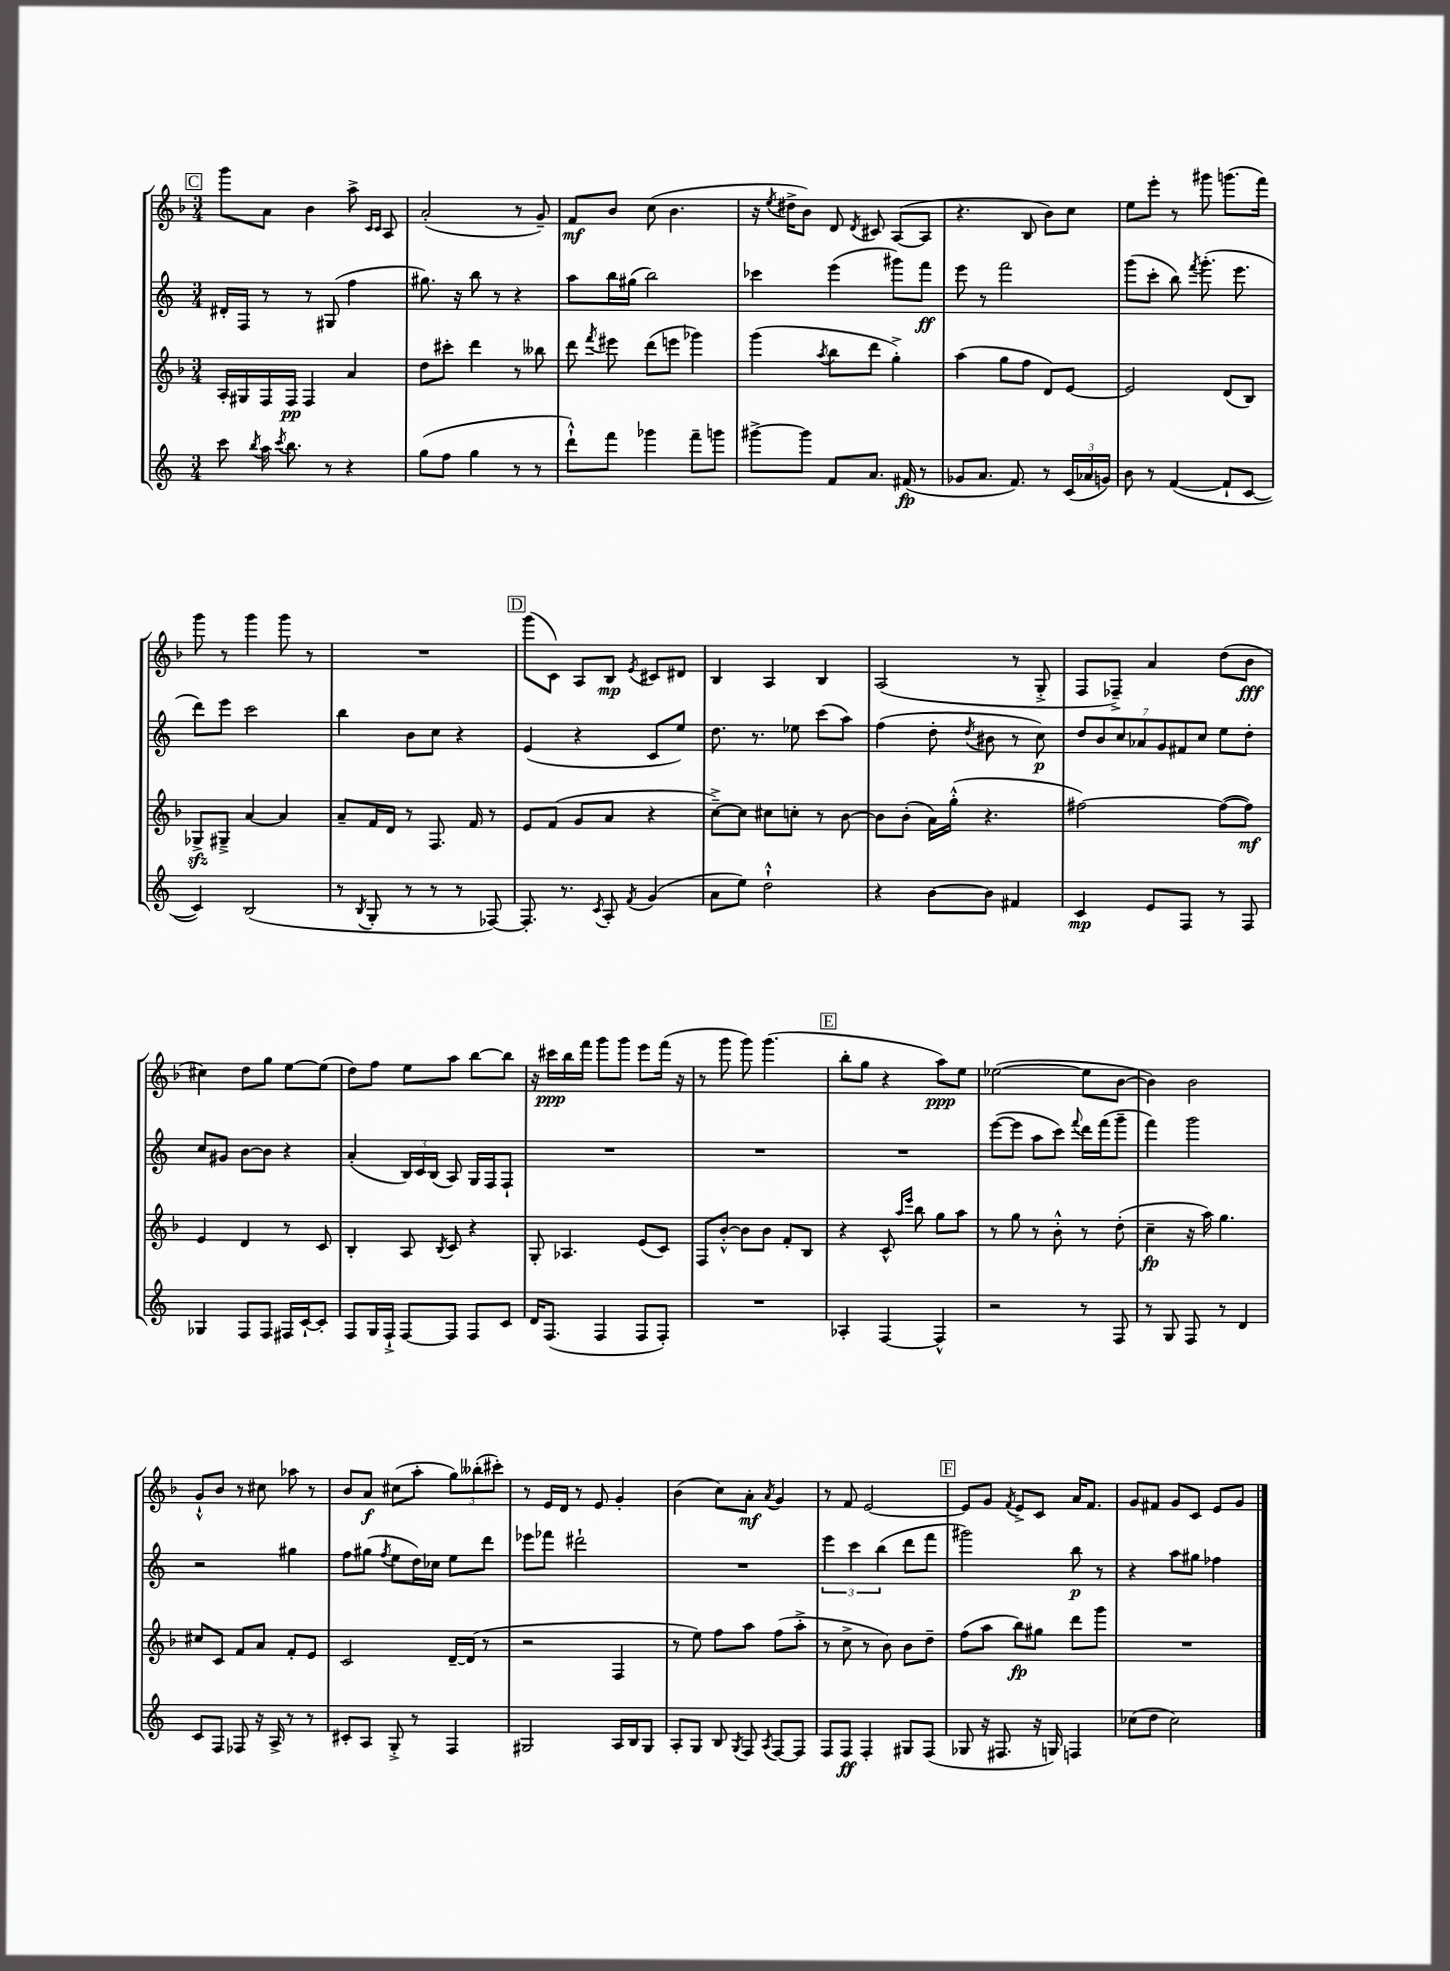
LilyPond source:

<<
\new StaffGroup <<
\new Staff = "s0" {
    \clef treble \key f \major \numericTimeSignature \time 3/4
    \autoBeamOff \mark \markup { \box "C" } g'''8[ a'8] bes'4 a''8-> \grace { c'16[ c'16] } a8 |
    a'2-.( r8 g'8--) |
    f'8[\mf bes'8] c''8( bes'4. |
    r16 \acciaccatura { e''8 } dis''16[-> bes'8]) d'8 \acciaccatura { d'8 } cis'8 a8[~( a8] |
    r4. bes8 bes'8[) c''8] |
    e''8[ e'''8]-. r8 gis'''8 g'''8.[( f'''16]) |
    g'''8 r8 g'''4 g'''8 r8 |
    R2. |
    \mark \markup { \box "D" } g'''8[( c'8]) a8[ bes8]\mp \acciaccatura { e'8 } cis'8[ dis'8] |
    bes4 a4 bes4 |
    a2( r8 g8-.-> |
    f8[ fes8]--->) a'4 d''8[( bes'8]\fff |
    cis''4) d''8[ g''8] e''8[~ e''8]( |
    d''8[) f''8] e''8[ a''8] bes''8[~ bes''8] |
    r16 cis'''16[\ppp bes''16 f'''16] g'''8[ g'''8] e'''8[ f'''16]( r16 |
    r8 g'''8 g'''8) g'''4.( |
    \mark \markup { \box "E" } bes''8[-. g''8] r4 a''8[\ppp) e''8] |
    ees''2~( ees''8[ bes'8]~ |
    bes'4) bes'2 |
    g'8[-!-^ bes'8] r8 cis''8 aes''8 r8 |
    bes'8[ a'8]\f cis''8[( a''8]-. \tuplet 3/2 { g''8[) beses''8-.( cis'''8]-.) } |
    r8 e'16[ d'16] r8 e'8 g'4-. |
    bes'4( c''8[) a'8]-.\mf \acciaccatura { a'8 } g'4 |
    r8 f'8 e'2~ |
    \mark \markup { \box "F" } e'8[ g'8] \acciaccatura { f'8 } e'8[-> c'8] a'16[ f'8.] |
    g'8[ fis'8] g'8[ c'8] e'8[ g'8] \bar "|." |
}
\new Staff = "s1" {
    \clef treble \key c \major \numericTimeSignature \time 3/4
    \autoBeamOff \mark \markup { \box "C" } dis'16[-. f16] r8 r8 gis8( f''4 |
    gis''8.) r16 b''8 r8 r4 |
    a''8[ b''16 gis''16]( b''2) |
    ces'''4 e'''4( gis'''8[) f'''8]\ff |
    e'''8 r8 f'''2 |
    g'''8[( c'''8]-. b''8) \acciaccatura { f'''8 } g'''8.-.( e'''8. |
    d'''8[) e'''8] c'''2 |
    b''4 b'8[ c''8] r4 |
    \mark \markup { \box "D" } e'4( r4 c'8[ e''8]) |
    d''8. r8. ees''8 c'''8[( a''8]) |
    f''4( d''8-. \acciaccatura { d''8 } bis'8 r8 c''8\p) |
    \tuplet 7/4 { d''8[ b'8 c''8 aes'8 g'8 fis'8 c''8] } e''8[ d''8]-. |
    c''8[ gis'8] b'8[~ b'8] r4 |
    a'4-.( \tuplet 3/2 { b16[) c'16 b16]( } a8) g16[ f16 f8]-! |
    R2. |
    R2. |
    \mark \markup { \box "E" } R2. |
    e'''8[~( e'''8] a''8[ c'''8]) \appoggiatura { f'''8 } d'''16[ f'''16( g'''8]-- |
    f'''4) g'''2 |
    r2 gis''4 |
    f''8[ gis''8]( \acciaccatura { f''8 } e''8[ d''16) ces''16] e''8[ d'''8] |
    ees'''8[ fes'''8] dis'''2-! |
    R2. |
    \tuplet 3/2 { e'''4 c'''4 b''4( } d'''8[ f'''8] |
    \mark \markup { \box "F" } gis'''2) b''8\p r8 |
    r4 a''8[ gis''8] fes''4 \bar "|." |
}
\new Staff = "s2" {
    \clef treble \key f \major \numericTimeSignature \time 3/4
    \autoBeamOff \mark \markup { \box "C" } a16[-. gis16 f16 f16]\pp f4 a'4 |
    d''8[ cis'''8]-. d'''4 r8 beses''8 |
    d'''8 \acciaccatura { f'''8 } eis'''8 d'''8[( e'''8] ges'''4) |
    g'''4( \acciaccatura { a''8 } bes''8[ d'''8] g''4-.->) |
    a''4( g''8[ f''8] d'8[) e'8]~ |
    e'2 d'8[( bes8]) |
    ges8[->\sfz gis8]---> a'4~ a'4 |
    a'8[-- f'16 d'16] r8 f8. f'16 r8 |
    \mark \markup { \box "D" } e'8[ f'8]( g'8[ a'8] r4 |
    c''8[~--->) c''8] cis''8[ c''8]-. r8 bes'8~ |
    bes'8[ bes'8]-.( a'16[) g''16]-.-^( r4. |
    fis''2~) fis''8[~( fis''8]\mf) |
    e'4 d'4 r8 c'8 |
    bes4-. a8 \acciaccatura { bes8 } c'8 r4 |
    g8-. aes4. e'8[( c'8]) |
    f8[ bes'8]~-.-^ bes'8[ bes'8] f'8[-. bes8] |
    \mark \markup { \box "E" } r4 c'8-^ \grace { a''16[ e'''16] } bes''8 g''8[ a''8] |
    r8 g''8 r8 bes'8-.-^ r8 d''8-.( |
    c''4--\fp r16 a''16) g''4. |
    cis''8[ c'8] f'8[ a'8] f'8[-. e'8] |
    c'2 d'16[~-- d'16]( r8 |
    r2 f4 |
    r8 e''8) f''8[ a''8] f''8[( a''8]-.-> |
    r8 c''8-> r8 bes'8) bes'8[ d''8]-- |
    \mark \markup { \box "F" } f''8[( a''8] bes''8[\fp) gis''8] d'''8[ g'''8] |
    R2. \bar "|." |
}
\new Staff = "s3" {
    \clef treble \key c \major \numericTimeSignature \time 3/4
    \autoBeamOff \mark \markup { \box "C" } c'''8 \acciaccatura { b''8 } a''16 \acciaccatura { c'''8 } b''8. r8 r4 |
    g''8[( f''8] g''4 r8 r8 |
    d'''8[-!-^) f'''8] ges'''4 f'''8[-- g'''8] |
    gis'''8[~-> gis'''8] f'8[ a'8.] fis'16\fp( r8 |
    ges'8[ a'8.] f'8.) r8 \tuplet 3/2 { c'16[( aes'16 g'16]) } |
    b'8 r8 f'4~( f'8[-! c'8]~ |
    c'4) b2( |
    r8 \acciaccatura { b8 } g8-. r8 r8 r8 fes8~) |
    \mark \markup { \box "D" } fes8.-. r8. \acciaccatura { c'8 } a8-. \acciaccatura { f'8 } g'4( |
    a'8[ e''8]) d''2-!-^ |
    r4 b'8[~ b'8] fis'4 |
    c'4\mp e'8[ f8] r8 f8 |
    ges4 f8[ f8] fis16[ c'16~-! c'8]-. |
    f8[ g16 f16]-!-> f8[~ f8] f8[ c'8] |
    d'16[ f8.]( f4 f8[ f8]-.) |
    R2. |
    \mark \markup { \box "E" } aes4-. f4~ f4-^ |
    r2 r8 f8 |
    r8 g8 f8 r8 d'4 |
    c'8[ f8] fes8 r16 a16-> r8 r8 |
    cis'8[-. a8] g8-.-> r8 f4 |
    gis2 a16[ b16 gis8] |
    a8[-. g8] b8 \acciaccatura { g8 } f8 \acciaccatura { a8 } f8[~ f8] |
    f8[ f8]\ff f4-. gis8[ f8]( |
    \mark \markup { \box "F" } ges8 r16 fis8. r16 g16) f4 |
    ces''8[( d''8] ces''2) \bar "|." |
}
>>
>>
\layout { \context { \Score \remove "Bar_number_engraver" } }
